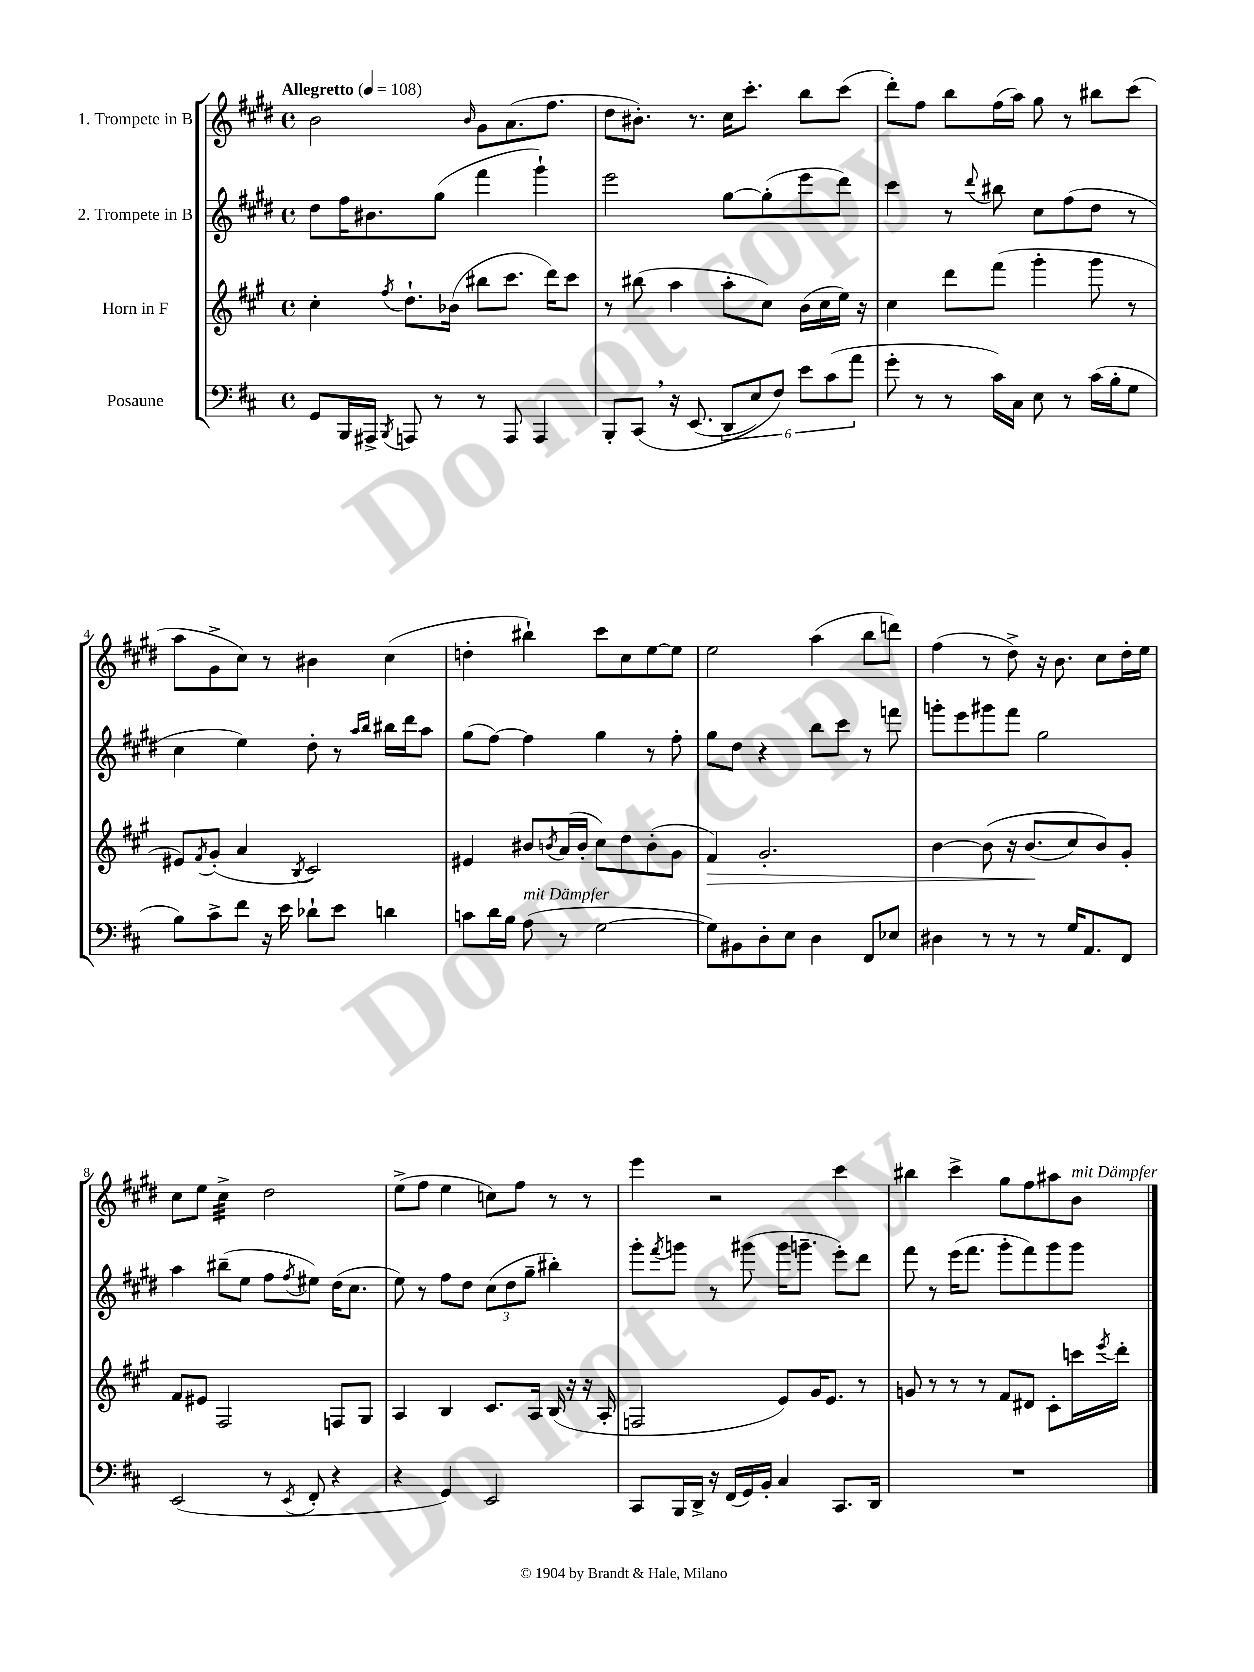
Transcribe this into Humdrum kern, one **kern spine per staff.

**kern	**kern	**kern	**kern
*staff4	*staff3	*staff2	*staff1
*clefF4	*clefG2	*clefG2	*clefG2
*k[f#c#]	*k[f#c#g#]	*k[f#c#g#d#]	*k[f#c#g#d#]
*M4/4	*M4/4	*M4/4	*M4/4
*met(c)	*met(c)	*met(c)	*met(c)
*MM108	*MM108	*MM108	*MM108
8GG	4cc#'	8dd#	2b
16BBB	.	16ff#	.
16AAA#^	.	8.b#	.
8qBBB	8qff#	.	.
8AAA	8.dd`	.	.
8r	.	(8gg#	.
.	(16b-	.	.
.	.	.	16qqb
8r	8bb#	4fff#	8g#
8AAA	8.ccc#	.	(8.a
4AAA	.	4ggg#`)	.
.	16ddd)	.	8.ff#
.	8ccc#	.	.
=	=	=	=
8BBB'	8r	2eee	8dd#
&(8CC#	(8bb#	.	8.b#')
16r	4aa	.	.
(8.EE	.	.	8.r
12DD	8aa'	[8gg#	16cc#
.	.	.	8.ccc#'
12E)	.	.	.
.	8cc#)	(8gg#']	.
12F#&)	.	.	.
12e	(16b	8eee	8bb
.	16cc#	.	.
(12c#	.	.	.
.	16ee)	8ddd#)	(8ccc#
12a	.	.	.
.	16r	.	.
=	=	=	=
8g'	4cc#	4ccc#	8ddd#')
8r	.	.	8ff#
8r	8ddd	8r	8bb
.	.	8qqddd#	.
16c#)	(8fff#	8bb#	(16ff#
16C#	.	.	16aa)
8E	4ggg#'	8cc#	8gg#
8r	.	(8ff#	8r
(16c#	8ggg#	8dd#	8bb#
16B'	.	.	.
8G	8r	8r	(8ccc#
=	=	=	=
8B)	8e#)	4cc#	8aa
.	8qf#	.	.
8c#^	(8g#'	.	8g#^
8f#	4a	4ee)	8cc#)
16r	.	.	8r
16e	.	.	.
.	8qB	.	.
8d-`	2c#)	8dd#'	4b#
8e	.	8r	.
.	.	16qqaa	.
.	.	16qqbb	.
4d	.	16bb#	(4cc#
.	.	16ddd#	.
.	.	8aa	.
=	=	=	=
8c	4e#	(8gg#	4dd'
16d	.	[8ff#)	.
16B	.	.	.
(8A	8b#	4ff#]	4bb#`)
.	8qb	.	.
8r	(16a	.	.
.	16b'	.	.
[2G	8cc#)	4gg#	8ccc#
.	8dd	.	8cc#
.	(8b'	8r	[8ee
.	8g#	8ff#'	8ee]
=	=	=	=
8G])	4f#)	8gg#	2ee
8BB#	.	8dd#	.
8D'	2.g#'	4r	.
8E	.	.	.
4D	.	8bb	(4aa
.	.	8ccc#	.
8FF#	.	8r	8bb
8E-	.	8fff	8ddd)
=	=	=	=
4D#	[4b	8ggg'	(4ff#
.	.	8eee	.
8r	&(8b]	8ggg#	8r
8r	16r	8fff#	8dd#^)
.	(8.b	.	.
8r	.	2gg#	16r
.	.	.	8.b
16G	8cc#)	.	.
8.AA	.	.	.
.	8b&)	.	8cc#
8FF#	8g#'	.	16dd#'
.	.	.	16ee
=	=	=	=
(2EE	8f#	4aa	8cc#
.	8e#	.	8ee
.	2F#	(8bb#~	4cc#^
.	.	8ee	.
8r	.	8ff#	2dd#
8qEE	.	8qff#	.
8FF#'	.	8ee#)	.
4r	8F	(16dd#	.
.	.	8.cc#	.
.	8G#	.	.
=	=	=	=
4r	4A	8ee)	(8ee^
.	.	8r	8ff#
4GG)	4B	8ff#	4ee
.	.	8dd#	.
2EE	8.c#	(12cc#	8cc)
.	.	12dd#	.
.	.	.	8ff#
.	.	12gg#~	.
.	16A	.	.
.	(16B	4bb#')	8r
.	16r	.	.
.	16r	.	8r
.	16A'	.	.
=	=	=	=
8CC#	2F	8ggg#'	4eee
.	.	8qfff#	.
16BBB	.	8ggg	.
16DD^	.	.	.
16r	.	8r	2r
(16FF#	.	.	.
16GG)	.	(8ggg#	.
16BB'	.	.	.
4C#	8e)	16ggg#	.
.	.	8.ggg~	.
.	16g#	.	.
.	8.e	.	.
8.CC#	.	8eee')	4ccc#
.	8r	8ddd#	.
16DD	.	.	.
=	=	=	=
1r	8g	8fff#	4bb#
.	8r	8r	.
.	8r	(16eee	4ccc#^
.	.	8.fff#	.
.	8r	.	.
.	8f#	8ggg#'	8gg#
.	8d#	8fff#)	8ff#
.	8c#'	8ggg#	8aa#
.	16ccc	8ggg#	8b
.	8qeee	.	.
.	16ddd'	.	.
==	==	==	==
*-	*-	*-	*-
